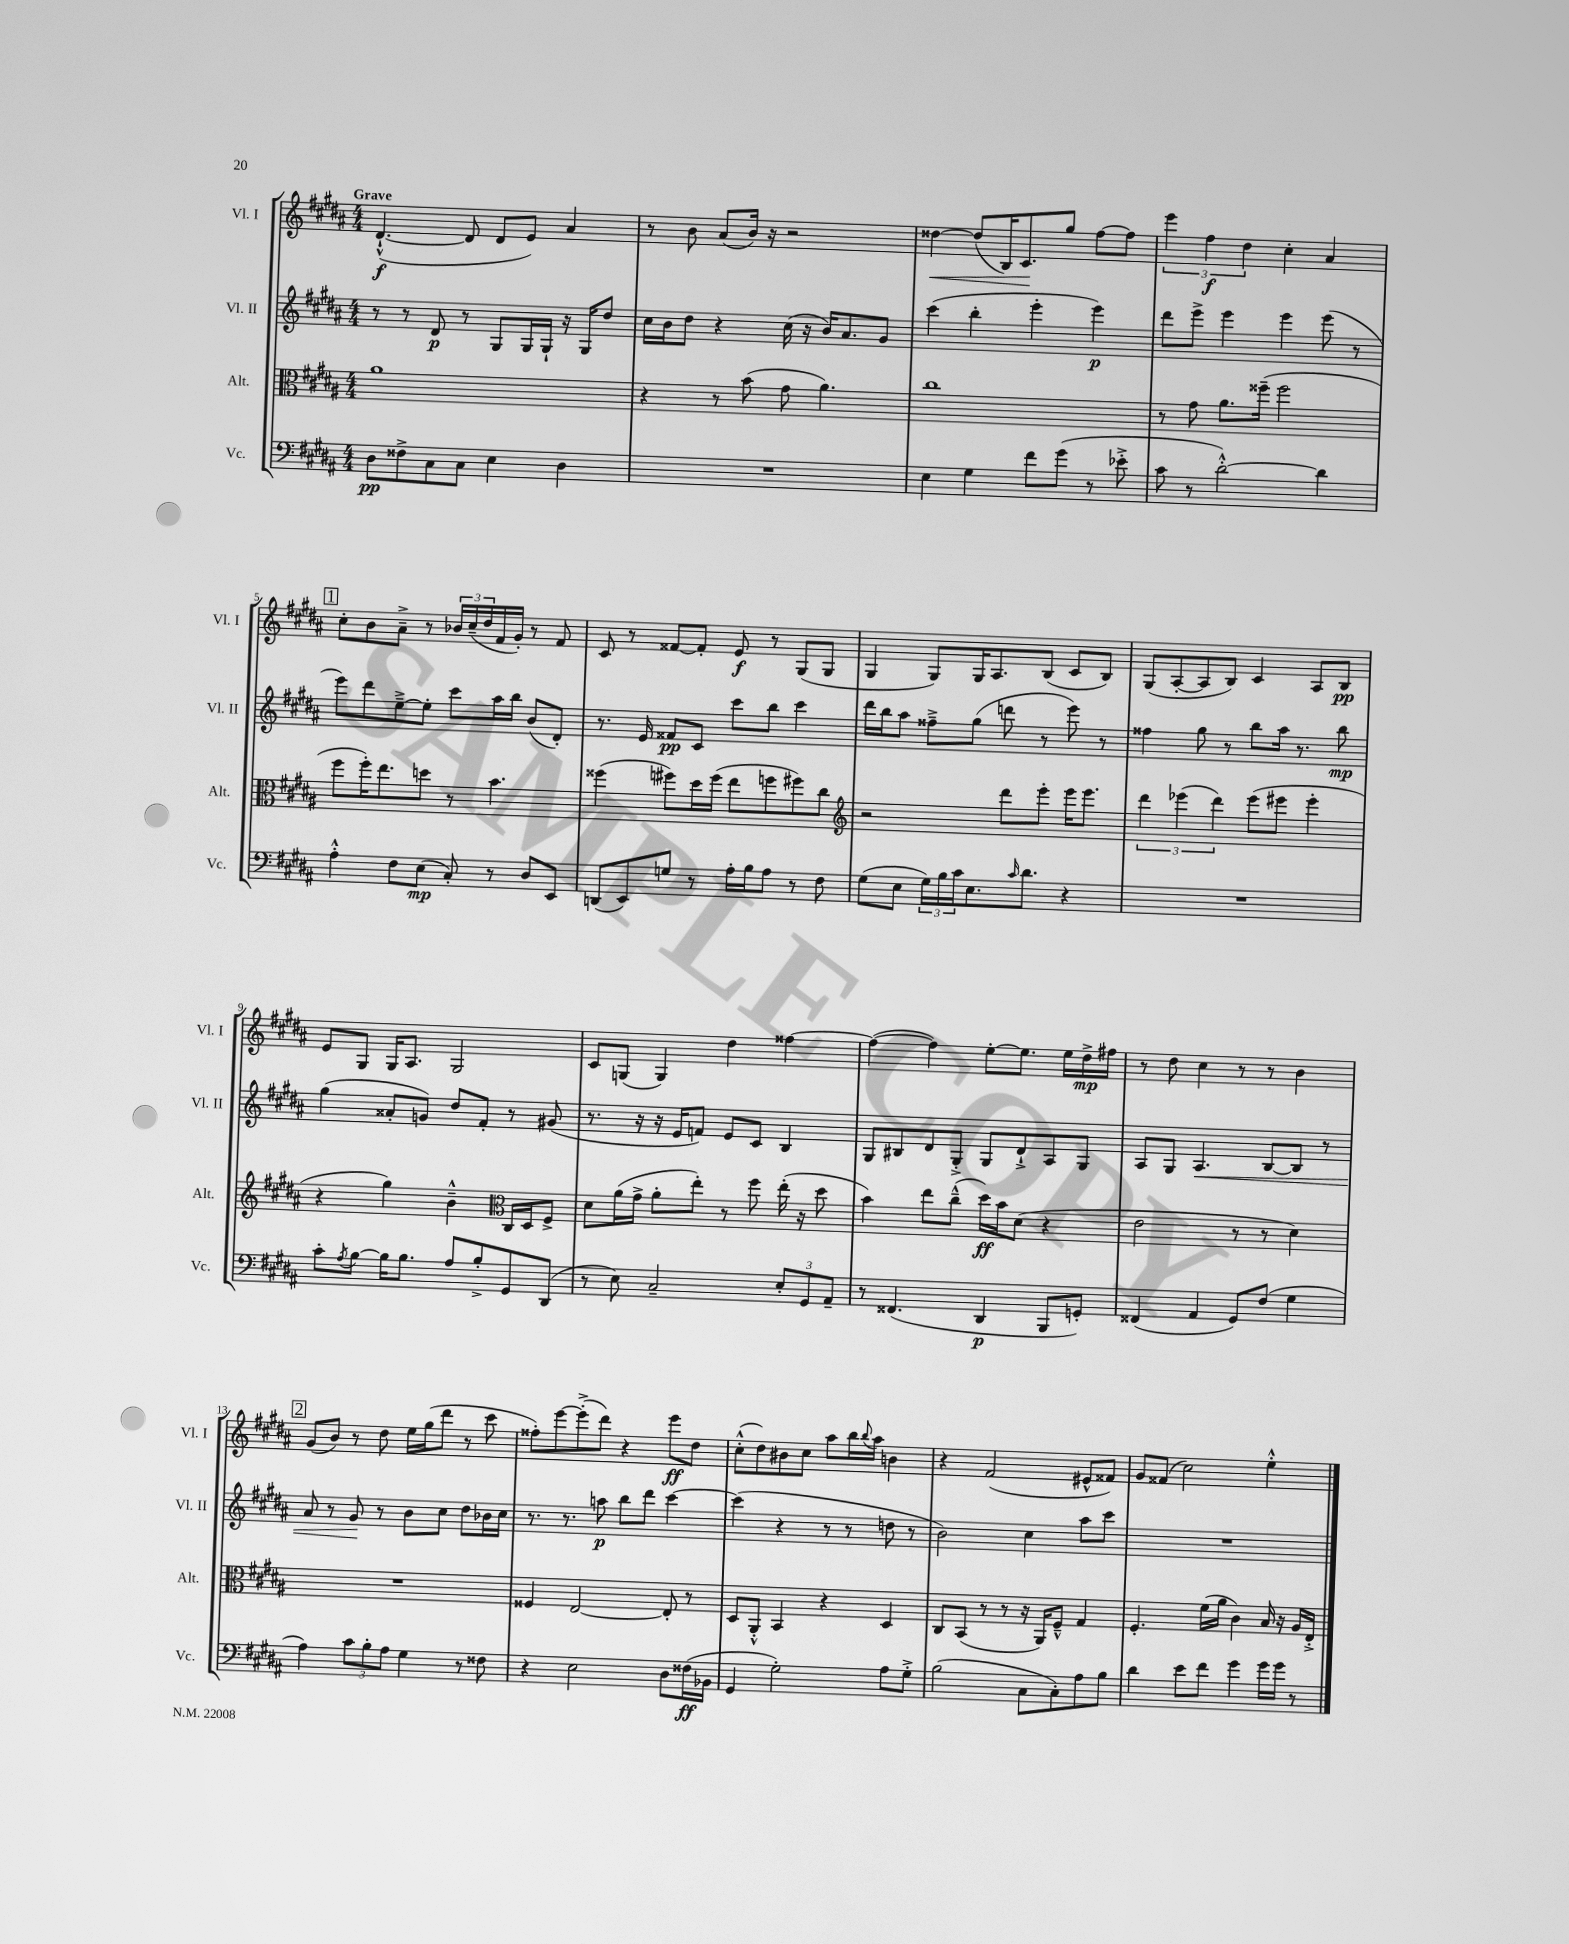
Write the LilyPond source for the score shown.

<<
\new StaffGroup <<
\new Staff = "s0" \with { instrumentName = "Vl. I" shortInstrumentName = "Vl. I" } {
    \clef treble \key b \major \numericTimeSignature \time 4/4 \tempo "Grave"
    dis'4.~-!-^\f( dis'8 dis'8 e'8) ais'4 |
    r8 b'8 ais'8( b'16) r16 r2 |
    disis''4~\< disis''8( b16) cis'8.\! gis''8 fis''8~ fis''8 |
    \tuplet 3/2 { e'''4 fis''4\f dis''4 } cis''4-. ais'4 |
    \mark \markup { \box "1" } cis''8-. b'8 ais'8---> r8 \tuplet 3/2 { bes'16 cis''16--( dis''16 } fis'16 gis'16-.) r8 fis'8 |
    cis'8 r8 fisis'8~ fisis'8-. e'8\f r8 gis8( gis8 |
    gis4 gis8) gis16 ais8. b8( cis'8 b8) |
    gis8( ais8~-. ais8 b8) cis'4 ais8 b8\pp |
    e'8 gis8 gis16 ais8. gis2 |
    cis'8 g8( g4) dis''4 fisis''4~ |
    fisis''4~( fisis''4) e''8~-. e''8. e''16 dis''16->\mp fis''16 |
    r8 dis''8 cis''4 r8 r8 b'4 |
    \mark \markup { \box "2" } gis'8( b'8) r8 dis''8 e''16 gis''16( dis'''8 r8 cis'''8 |
    fisis''8-.) e'''8~ e'''8-.->( dis'''8) r4 e'''8\ff dis''8 |
    cis''8-.-^( dis''8) bis'8 cis''8 ais''8 b''16 \appoggiatura { b''8 } ais''16 b'4 |
    r4 fis'2( eis'8-^ fisis'8) |
    gis'8 fisis'8( cis''2) e''4-.-^ \bar "|." |
}
\new Staff = "s1" \with { instrumentName = "Vl. II" shortInstrumentName = "Vl. II" } {
    \clef treble \key b \major \numericTimeSignature \time 4/4
    r8 r8 dis'8\p r8 gis8 gis16 gis16-! r16 gis16 dis''8 |
    cis''16 b'16 dis''8 r4 cis''16( r16 b'16) ais'8. gis'8 |
    cis'''4( b''4-. e'''4-. e'''4\p) |
    dis'''8 e'''8-> e'''4 e'''4 e'''8( r8 |
    \mark \markup { \box "1" } e'''8) dis'''8 e''8~---> e''8-. cis'''8 ais''16 b''16 b'8( dis'8-.) |
    r8. e'16 fisis'8\pp cis'8 cis'''8 b''8 cis'''4 |
    dis'''16 b''16 ais''8 fisis''8---> gis''8( d'''8 r8 e'''8) r8 |
    fisis''4 gis''8 r8 b''8 ais''16 r8. b''8\mp |
    gis''4( aisis'8-. g'8) dis''8 fis'8-. r8 gis'8( |
    r8. r16 r16 e'16 f'8) e'8 cis'8 b4 |
    gis8 bis8 dis'8 gis8-.-> gis8 dis'8-!-> ais8 gis8 |
    ais8 gis8 ais4.\< b8~ b8 r8 |
    \mark \markup { \box "2" } ais'8 r8 gis'8\! r8 b'8 cis''8 dis''8 bes'16 cis''16 |
    r8. r8. a''8\p b''8 dis'''8 cis'''4~ |
    cis'''4( r4 r8 r8 d''8 r8 |
    b'2) cis''4 ais''8 cis'''8 |
    R1 \bar "|." |
}
\new Staff = "s2" \with { instrumentName = "Alt." shortInstrumentName = "Alt." } {
    \clef alto \key b \major \numericTimeSignature \time 4/4
    ais'1 |
    r4 r8 b'8( gis'8 ais'4.) |
    cis''1 |
    r8 gis'8 ais'8. fisis''16--( fisis''2 |
    \mark \markup { \box "1" } fis''8 fis''16-.) e''8. d''8 r8 b'4. |
    fisis''4( fis''8) dis''16 fis''16( e''8 f''8 fis''8) cis''8 |
    \clef treble r2 dis'''8 e'''8-. e'''16 e'''8. |
    \tuplet 3/2 { dis'''4 ees'''4( dis'''4) } ees'''8( eis'''8 eis'''4-. |
    r4 gis''4) b'4---^ \clef alto cis16 dis16 fis8-> |
    dis'8 ais'16( gis'16-> ais'8-. e''8-.) r8 fis''8 e''16-.( r16 dis''8 |
    b'4) e''8 cis''8---^( dis''16\ff) b'16 dis'8( r4 |
    e'2 r8 r8 dis'4) |
    \mark \markup { \box "2" } R1 |
    fisis4 e2~ e8-. r8 |
    dis8 ais,8-.-^ b,4 r4 dis4 |
    cis8 b,8( r8 r8 r16 ais,16) fis8---^ gis4 |
    fis4.-. fis'16( ais'16 cis'4) b16 r16 ais16 e16-.-> \bar "|." |
}
\new Staff = "s3" \with { instrumentName = "Vc." shortInstrumentName = "Vc." } {
    \clef bass \key b \major \numericTimeSignature \time 4/4
    dis8\pp fisis8-> cis8 cis8 e4 dis4 |
    R1 |
    e4 gis4 fis'8 gis'8( r8 ees'8-.-> |
    cis'8 r8 dis'2~-.-^) dis'4 |
    \mark \markup { \box "1" } ais4-.-^ fis8 e8\mp( cis8-.) r8 dis8 e,8 |
    d,8( e,8) g8 r8 ais16-. b16 ais8 r8 fis8 |
    gis8( e8 \tuplet 3/2 { gis16) b16 cis'16 } e8. \grace { cis'16 } dis'8. r4 |
    R1 |
    cis'8-. \acciaccatura { ais8 } b8~ b16 b8. ais8 b8-.-> gis,8 dis,8( |
    r8 e8) cis2-- \tuplet 3/2 { e8-. gis,8 ais,8-- } |
    r8 fisis,4.( dis,4\p b,,8 g,8-.) |
    fisis,4( ais,4 gis,8) fis8( gis4 |
    \mark \markup { \box "2" } ais4) \tuplet 3/2 { cis'8 b8-. ais8 } gis4 r8 fisis8 |
    r4 e2 dis8 fisis16\ff( bes,16 |
    gis,4 gis2-.) ais8 gis8-.-> |
    b2( cis8 cis8-.) ais8 b8 |
    dis'4 e'8 fis'8 gis'4 gis'16 gis'16 r8 \bar "|." |
}
>>
>>
